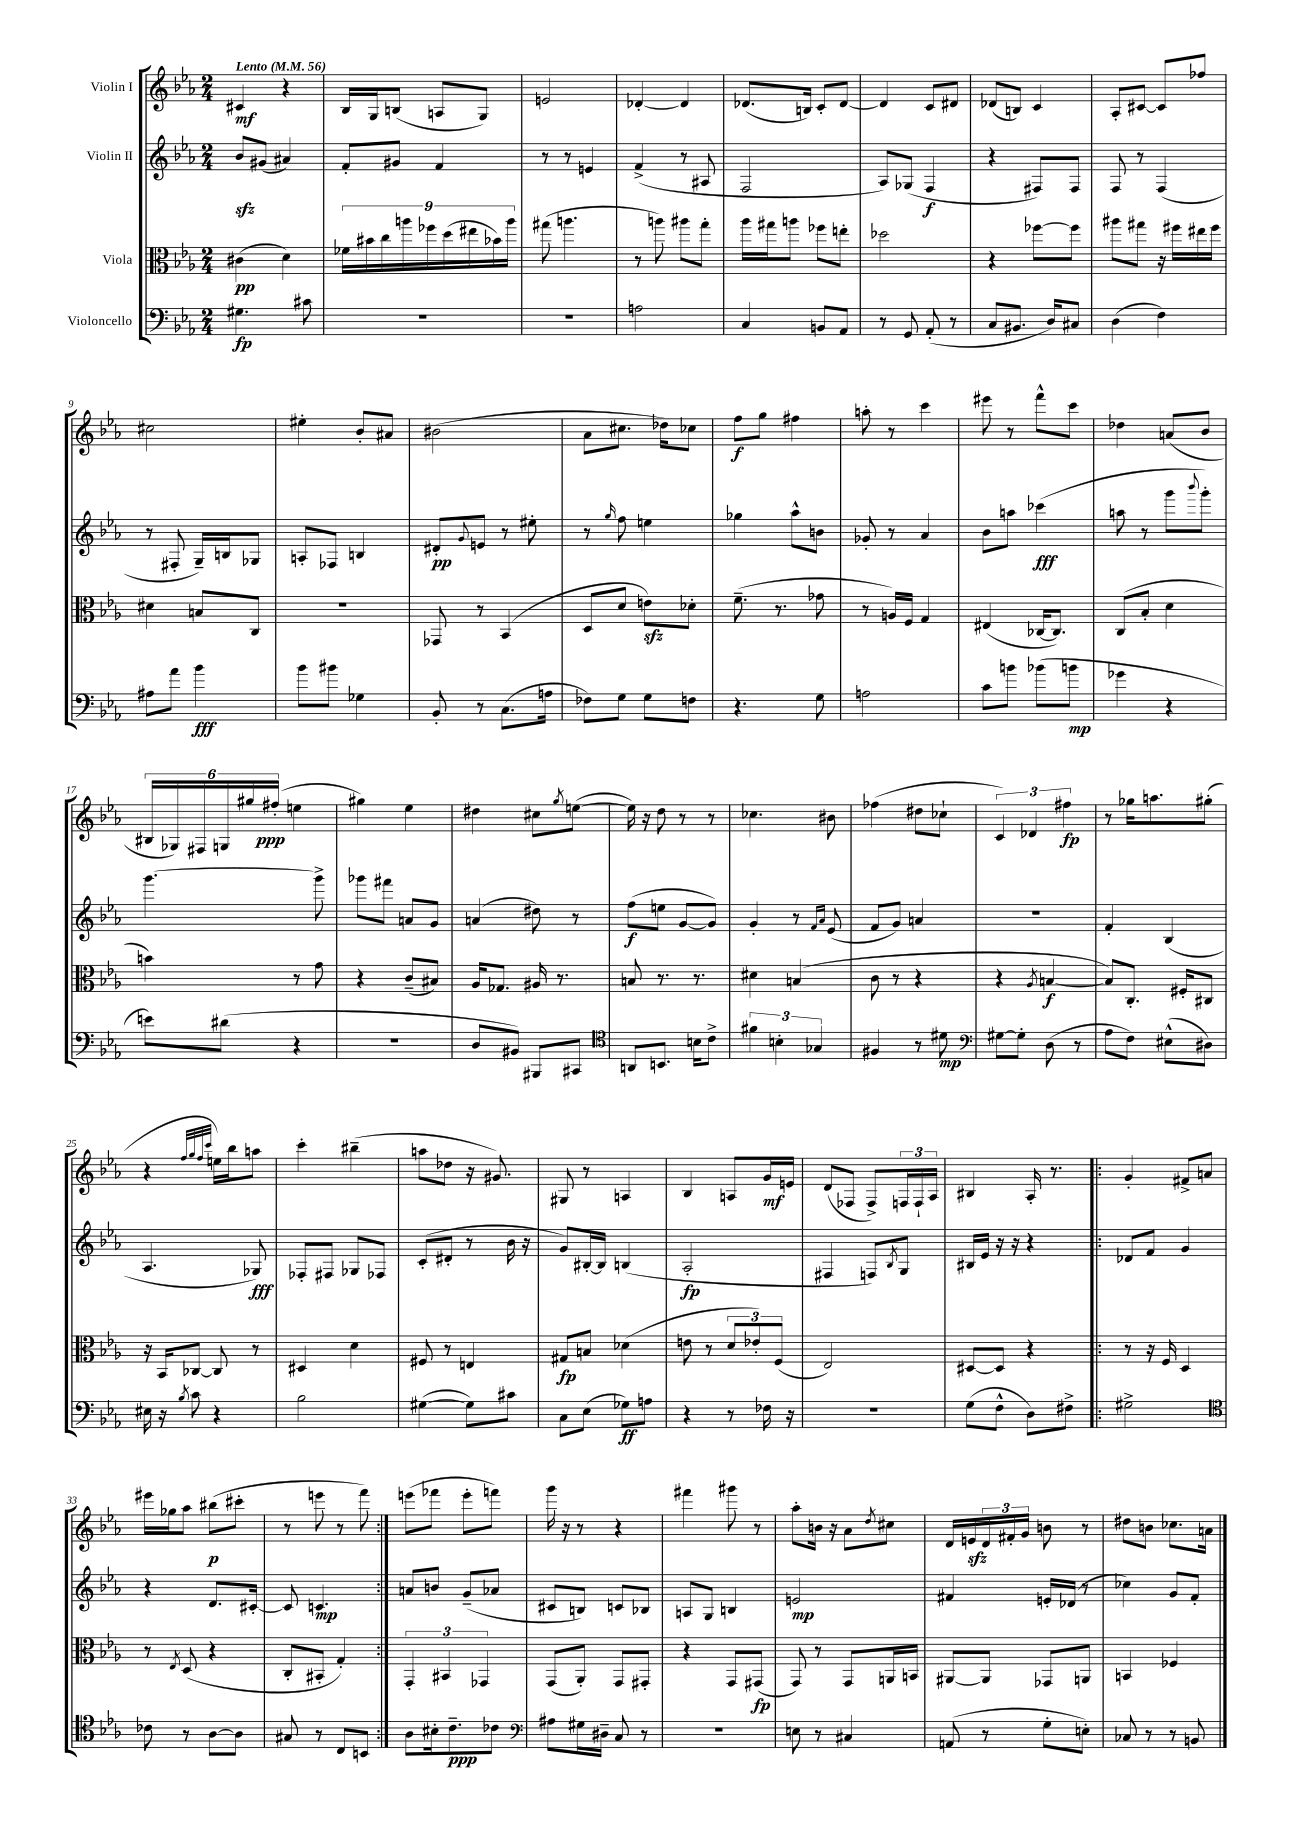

**kern	**kern	**kern	**kern
*staff4	*staff3	*staff2	*staff1
*clefF4	*clefC3	*clefG2	*clefG2
*k[b-e-a-]	*k[b-e-a-]	*k[b-e-a-]	*k[b-e-a-]
*M2/4	*M2/4	*M2/4	*M2/4
*MM56	*MM56	*MM56	*MM56
4.G#	(4c#	8b-	4c#
.	.	(8g#	.
.	4d)	4a#)	4r
8c#	.	.	.
=	=	=	=
2r	18f-	8f'	16B-
.	18b#	.	.
.	.	.	16G
.	18cc	.	.
.	.	8g#	(8B
.	18aa	.	.
.	18ff-	.	.
.	.	4f	8A
.	(18dd	.	.
.	18ee#	.	.
.	.	.	8G)
.	18b-)	.	.
.	18aa	.	.
=	=	=	=
2r	(8gg#	8r	2e
.	4.aa	8r	.
.	.	4e	.
=	=	=	=
2A	8r	(4f^	[4d-'
.	8aa)	.	.
.	8aa#	8r	4d-]
.	8gg'	8A#	.
=	=	=	=
4C	16aa-	2F	(8.d-
.	16gg#	.	.
.	8aa	.	.
.	.	.	16B)
8BB	8ff-	.	8c'
8AA-	8ee'	.	[8d-
=	=	=	=
8r	2dd-	8A-)	4d-]
8GG	.	(8G-	.
(8AA-'	.	4F	8c
8r	.	.	8d#
=	=	=	=
8C	4r	4r	(8d-
8.BB#	.	.	8B)
.	[8ff-	8F#)	4c
16D)	.	.	.
8C#	8ff-]	8F#	.
=	=	=	=
(4D	8aa#	8F	8A-'
.	8gg#	8r	[8c#
4F)	16r	(4F	8c#]
.	16ff#	.	.
.	16ee#	.	8ff-
.	16ff#	.	.
=	=	=	=
8A#	4d#	8r	2cc#
8a-	.	8F#'	.
4b-	8B	16G~)	.
.	.	16B	.
.	8C	8G-	.
=	=	=	=
8b-	2r	8A'	4ee#'
8b#	.	8F-	.
4G-	.	4B	8b-'
.	.	.	8a#
=	=	=	=
8BB-'	8GG-	8d#'	(2b#
.	.	8qqg	.
8r	8r	8e	.
(8.C	(4BB-	8r	.
.	.	8ee#'	.
16A	.	.	.
=	=	=	=
8F-)	8D	8r	8a-
.	.	16qqgg	.
8G	8d	8ff	8.cc#
8G	8e)	4ee	.
.	.	.	16dd-)
8F	8d-'	.	8cc-
=	=	=	=
4.r	(8.f~	4gg-	8ff
.	.	.	8gg
.	8.r	.	.
.	.	8aa-^^	4ff#
8G	8g-	8b	.
=	=	=	=
2A	8r	8g-'	8aa'
.	16A)	8r	8r
.	16F	.	.
.	4G	4a-	4ccc
=	=	=	=
8c	(4E#	8b-	8eee#
8b	.	8aa	8r
(8b-	[16C-	(4ccc-	8fff^^
.	8.C-])	.	.
8b	.	.	8ccc
=	=	=	=
4g-	(8C	8aa	4dd-
.	8B-'	8r	.
4r	4d	8ggg	(8a
.	.	8qqbbb-	.
.	.	8ggg')	8b-
=	=	=	=
8e)	4b)	[4.ggg	24B#
.	.	.	24G-)
.	.	.	24F#
(8d#	.	.	24G
.	.	.	24gg#
.	.	.	(24ff#'
4r	8r	.	4ee
.	8g	8ggg^]	.
=	=	=	=
2r	4r	8ggg-	4gg#)
.	.	8fff#	.
.	(8c~	8a	4ee-
.	8B#)	8g	.
=	=	=	=
8D	16A-	(4a	4dd#
.	8.G-	.	.
8BB#)	.	.	.
8BBB#	16A#	8dd#)	8cc#
.	8.r	.	.
.	.	.	8qgg
8CC#	.	8r	([8ee
=	=	=	=
*clefC4	*	*	*
8AA	8B	(8ff	16ee])
.	.	.	16r
8.BB	8.r	8ee	8dd
.	.	[8g	8r
16B	8.r	.	.
8c^	.	8g])	8r
=	=	=	=
6f#	4d#	4g'	4.cc-
6B'	.	.	.
.	(4B	8r	.
6G-	.	.	.
.	.	16qqf	.
.	.	16qqa-	.
.	.	(8e-	8b#
=	=	=	=
4F#	8c	8f	(4ff-
.	8r	8g)	.
8r	4r	4a	8dd#
8d#	.	.	8cc-`
=	=	=	=
*clefF4	*	*	*
[8G#	4r	2r	6c)
8G#']	.	.	.
.	.	.	6d-
.	8qA-	.	.
(8D	[4B	.	.
.	.	.	6ff#
8r	.	.	.
=	=	=	=
8A-	8B])	4f'	8r
8F)	8.C'	.	16gg-
.	.	.	8.aa
(8E#^^	.	(4B-	.
.	16F#'	.	.
8D#)	8C#	.	(8gg#'
=	=	=	=
16E#	16r	4.A-	4r
16r	16BB-	.	.
8qB-	.	.	.
8c	[8C-	.	.
.	.	.	32qqff
.	.	.	32qqgg
.	.	.	32qqff
.	.	.	32qqccc
4r	8C-]	.	16ee)
.	.	.	16bb-
.	8r	8G-)	8aa
=	=	=	=
2B-	4D#	8F-'	4ccc'
.	.	8F#	.
.	4d	8G-	(4bb#~
.	.	8F-	.
=	=	=	=
([4G#	8F#	(8c'	8aa
.	8r	8d#'	8dd-
8G#])	4E	8r	16r
.	.	.	8.g#)
8c#	.	16b-	.
.	.	16r	.
=	=	=	=
8C	8G#	8g)	8G#
(8E-	8B	[16B#'	8r
.	.	16B#]	.
8G-)	(4d-	(4B	4A
8A	.	.	.
=	=	=	=
4r	8e	2A-'	4B-
.	8r	.	.
8r	12d	.	8A
.	12e-')	.	.
16F-	.	.	16g
.	(12F	.	.
16r	.	.	16e
=	=	=	=
2r	2E-)	4F#	(8d
.	.	.	8F-
.	.	8F)	8F-^)
.	.	8qB-	.
.	.	8G	24F
.	.	.	24F`
.	.	.	24A-
=	=	=	=
(8G	[8D#	16B#	4B#
.	.	16e-	.
8F^^	8D#]	16r	.
.	.	16r	.
8D)	4r	4r	16A-'
.	.	.	8.r
8F#^	.	.	.
=!|:	=!|:	=!|:	=!|:
2G#^	8r	8d-	4g'
.	16r	8f	.
.	16F	.	.
.	4D	4g	8f#^
.	.	.	8a
=	=	=	=
*clefC4	*	*	*
8c-	8r	4r	16eee#
.	.	.	16gg-
.	8qE-	.	.
8r	(8D	.	8aa-
[8A-	4r	8.d	(8bb#
8A-]	.	.	8ccc#'
.	.	[16c#'	.
=	=	=	=
8G#	8C'	8c#]	8r
8r	8BB#'	4.c	8eee
8C	4G')	.	8r
8BB	.	.	8fff)
=:|!	=:|!	=:|!	=:|!
8A-	6GG'	8a	(8eee
16B#'	.	8b	8fff-
.	6BB#	.	.
8.c~	.	.	.
.	.	(8g~	8eee'
.	6GG-	.	.
8c-	.	8a-	8fff)
=	=	=	=
*clefF4	*	*	*
8A#	(8GG	8c#	16ggg
.	.	.	16r
16G#	8AA-')	8B)	8r
16D#~	.	.	.
8C	8GG	8c	4r
8r	8GG#'	8B-	.
=	=	=	=
2r	4r	8A	4fff#
.	.	8G	.
.	8GG	4B	8ggg#
.	(8GG#	.	8r
=	=	=	=
8E	8GG)	2e	8aa-'
8r	8r	.	16b
.	.	.	16r
4C#	8GG	.	8a-
.	.	.	8qdd
.	16AA	.	8cc#
.	16BB	.	.
=	=	=	=
(8AA	[8AA#	4f#	16d
.	.	.	16e
8r	8AA#]	.	24d
.	.	.	24f#'
.	.	.	24g
8G'	8GG-	16e'	8b
.	.	(16d-	.
8E')	8AA	8r	8r
=	=	=	=
8C-	4BB	4cc-)	8dd#
8r	.	.	8b
8r	4F-	8g	8.cc-
8BB	.	8f'	.
.	.	.	16a
==	==	==	==
*-	*-	*-	*-
